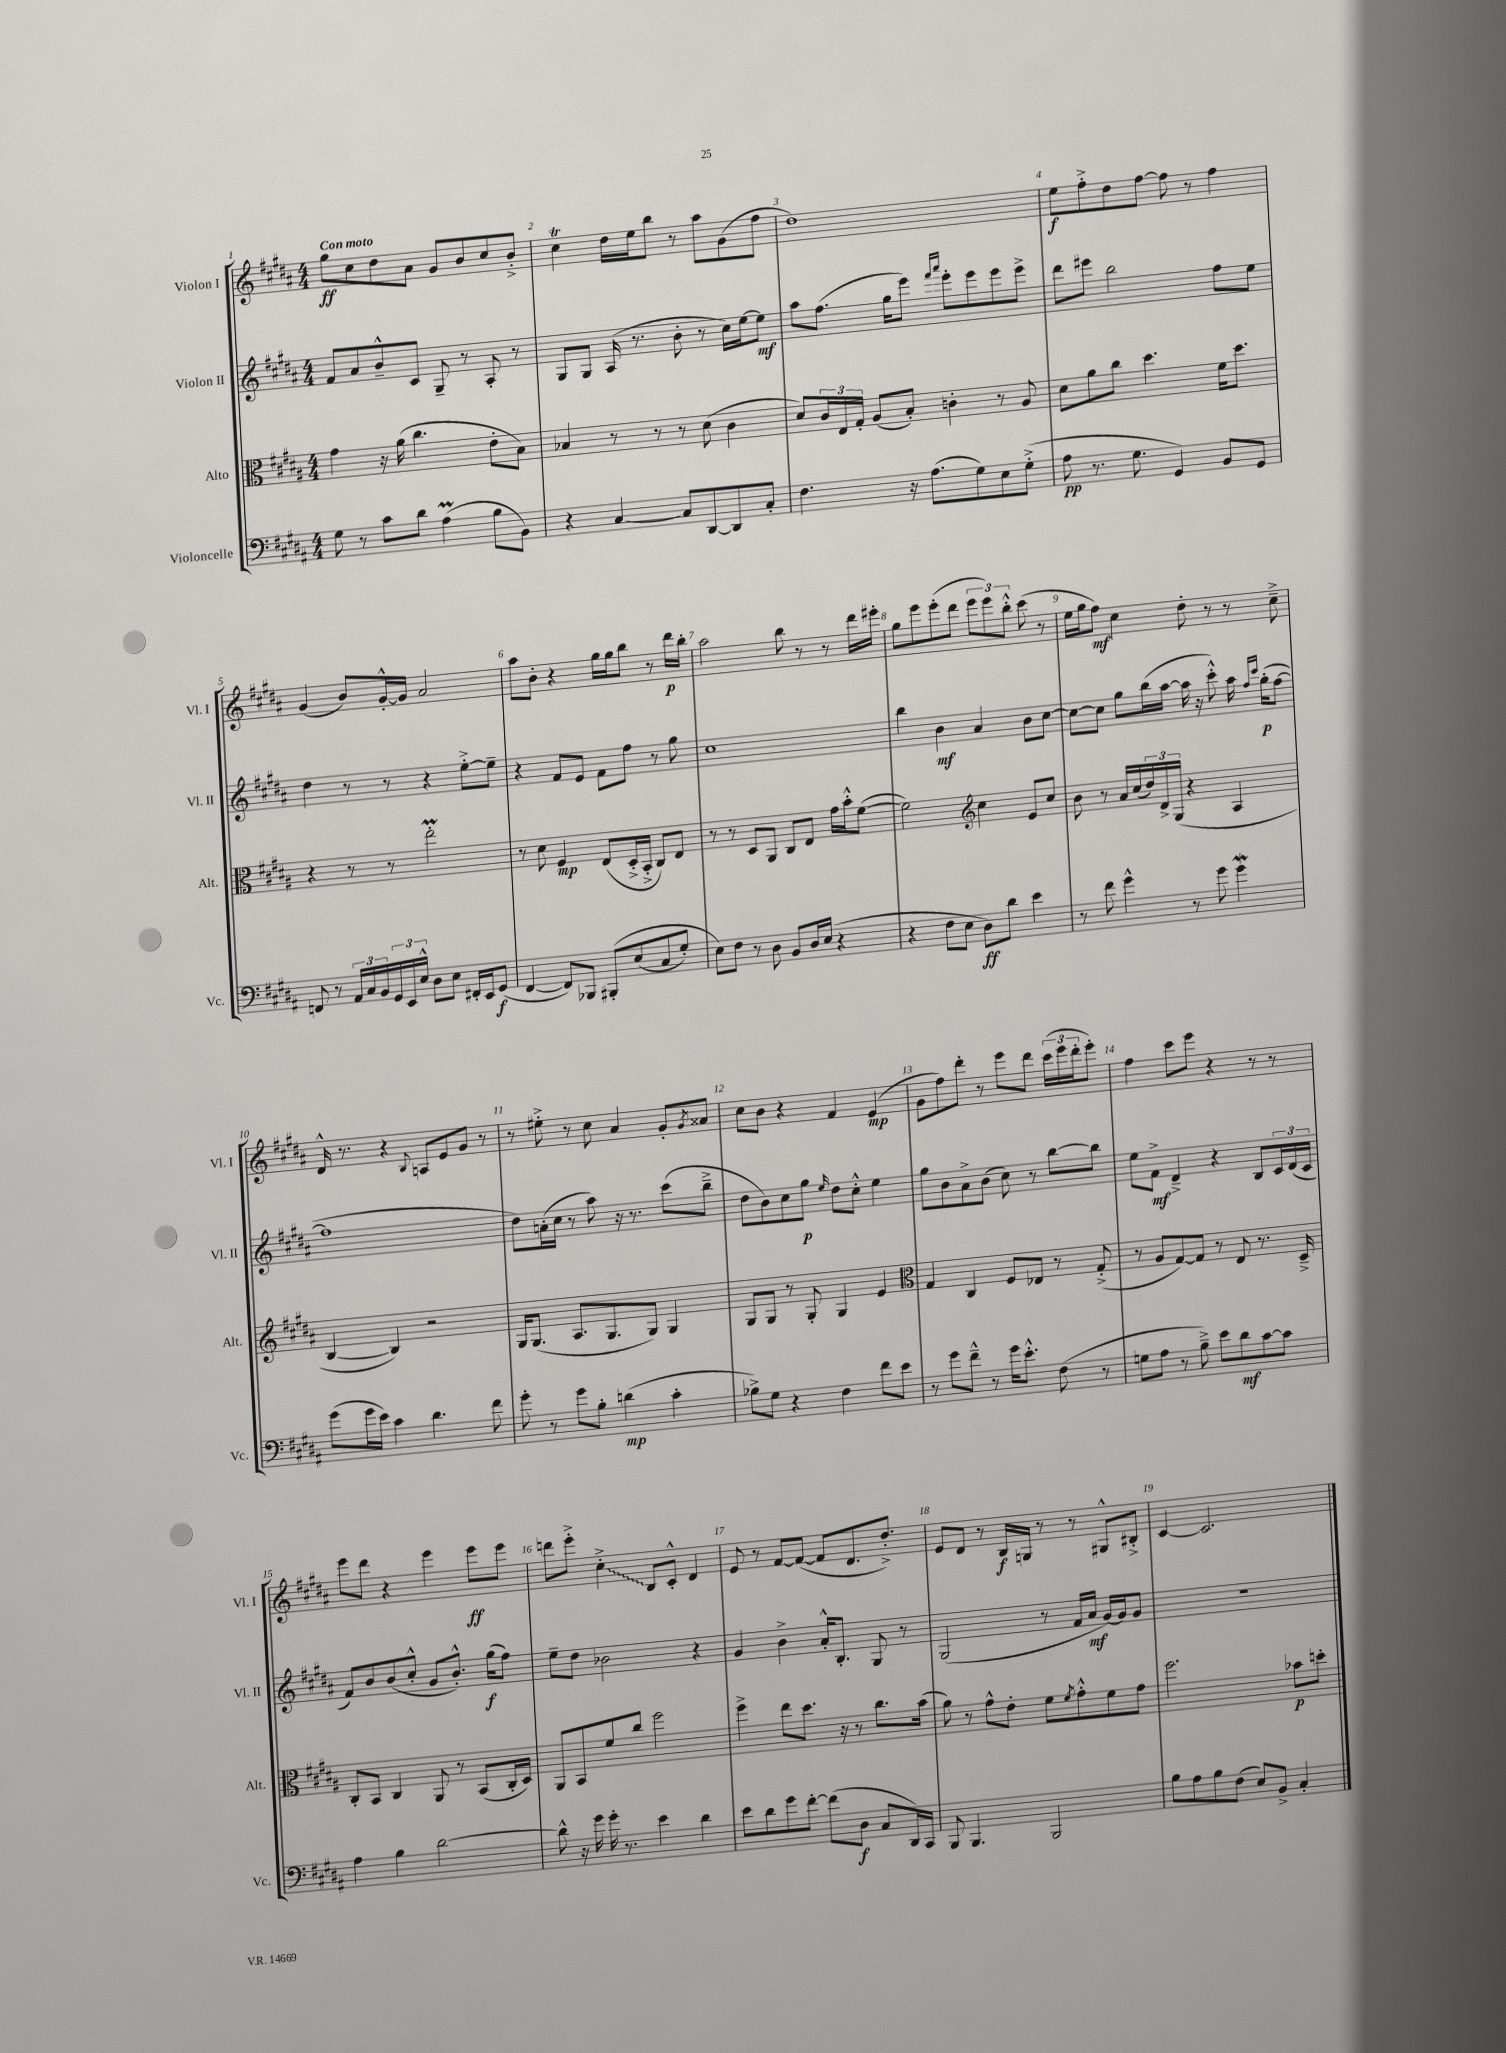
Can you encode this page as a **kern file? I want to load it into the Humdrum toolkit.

**kern	**kern	**kern	**kern
*staff4	*staff3	*staff2	*staff1
*clefF4	*clefC3	*clefG2	*clefG2
*k[f#c#g#d#a#]	*k[f#c#g#d#a#]	*k[f#c#g#d#a#]	*k[f#c#g#d#a#]
*M4/4	*M4/4	*M4/4	*M4/4
8G#	4g#	8f#	8gg#
8r	.	8a#	8cc#
8c#	16r	8b~^^	8dd#
.	(16a#	.	.
8d#	4.cc#	8c#	8a#
(4A#	.	8G#~	8g#
.	.	8r	8b
8B	8e'	8A#'	8cc#
8BB)	8B)	8r	8b'^
=	=	=	=
4r	4B-	8G#	4cc#
.	.	8G#	.
[4C#	8r	(16A#	16dd#
.	.	8.r	16ee
.	8r	.	8bb
8C#]	8r	8b'	8r
[8DD#	(8d#	8r	8aa#
8DD#]	4c#	16cc#)	(8g#
.	.	[16ee	.
8C#'	.	8ee]	8ff#
=	=	=	=
4.F#	8d#)	8aa#	1dd#)
.	24c#	(8.ff#	.
.	24E	.	.
.	24G#'	.	.
.	(8A#	.	.
.	.	16gg#	.
16r	8B')	8eee)	.
(8.A#	.	.	.
.	.	16qqfff#	.
.	.	16qqaaa#	.
.	4c'	8eee'	.
8G#)	.	8eee	.
8E	8r	8eee	.
(8G#'^	8A#	8eee^	.
=	=	=	=
8A#	8d#	8ddd#	8ee
8.r	8a#	8eee#	8ff#'^
.	8cc#	2bb	8dd#
8.G#	.	.	.
.	4.dd#	.	[8ff#
4GG#)	.	.	8ff#]
.	.	.	8r
8BB	16f#	8ff#	4ff#
.	8.dd#	.	.
8GG#	.	8ee	.
=	=	=	=
8FF	4r	4dd#	(4g#
8r	.	.	.
24AA#	8r	8r	8b)
24C#	.	.	.
24BB	.	.	.
24GG#	8r	8r	[16g#'^^
24EE	.	.	.
.	.	.	16g#]
24E^^	.	.	.
8D#	2ee'	4r	2a#
8E	.	.	.
16FF#'	.	[8ee'^	.
16EE	.	.	.
(8GG#	.	8ee~]	.
=	=	=	=
[4FF#	8r	4r	8aa#
.	8d#	.	8b'
8FF#])	4F#	8f#	4r
8BBB-	.	8e	.
&(8BBB#'	(8E	8f#	16gg#
.	.	.	16gg#
(8E	16D#'^	8ff#	8bb
.	16BB'^	.	.
8C#	8C#)	8r	8r
8G#')	8E	8gg#	16ddd#
.	.	.	16bb'
=	=	=	=
8E&)	8r	1cc#	2aa#
8F#	8r	.	.
8r	8D#	.	.
8D#	8AA#	.	.
8BB	8C#	.	8bb
16D#	8E	.	8r
(16E	.	.	.
4r	16g#	.	8r
.	16b'^^	.	.
.	([8f#	.	16ddd#
.	.	.	16eee#'
=	=	=	=
4r	2f#])	4bb	8gg#
.	.	.	8eee
8F#	.	4b	(8eee'
8E	.	.	8ddd#
*	*clefG2	*	*
8D#)	4cc#	4a#	12eee
.	.	.	12eee)
8d#	.	.	.
.	.	.	12bb'^^
4e	8e	8b	(8ccc#
.	8cc#	[8cc#	8r
=	=	=	=
8r	8b	8cc#_	16ee
.	.	.	16gg#
8f#	8r	8cc#]	8ff#)
4g#^^	16a#	8gg#	4cc#
.	(16cc#	.	.
.	24dd#)	(16bb	.
.	24d#^	.	.
.	.	[16aa#	.
.	(24G#	.	.
8r	4r	16aa#]	8dd#'
.	.	16r	.
8g#	.	8ccc#'^^)	8r
4g#	4A#	16aa#	8r
.	.	16qqff#	.
.	.	16qqccc#	.
.	.	(16gg#'	.
.	.	[8ff#	8cc#~^
=	=	=	=
(8g#	[4B	1ff#]	16d#^^
.	.	.	8.r
16g#	.	.	.
16e)	.	.	.
4c#	4B])	.	4r
.	.	.	8qqB
4.d#	2r	.	8A
.	.	.	8e
.	.	.	8g#
8f#	.	.	8r
=	=	=	=
8g#'	16G#	8dd#)	8r
.	(8.G#	.	.
8r	.	(16a'	8ee#'^
.	.	16cc#	.
8g#	8.A#	8r	8r
8B'	.	8aa#)	8cc#
.	8.G#	.	.
(4d	.	16r	4a#
.	.	8.r	.
.	8G#)	.	.
4c#'	4G#	(8ccc#	8g#'
.	.	.	8qg#
.	.	8bb~^	8a##
=	=	=	=
8B-^)	8G#	8dd#	8cc#
8G#	8G#	8b)	8b
4r	8r	8cc#	4r
.	8G#'	8gg#	.
.	.	16qqee	.
4F#	4G#	8dd#	4f#
.	.	8cc#'^^	.
8f#	4e	4ee	(4e
8e	.	.	.
=	=	=	=
*	*clefC3	*	*
8r	4G#	8gg#	8g#
8g#	.	8b	8ff#)
8f#~^^	4C#	8a#^	8ddd#'
8r	.	(8b	8r
16g#	8F#	8cc#)	8eee
8.e'^^	.	.	.
.	8E-	8r	8ddd#
(8F#	8r	[8bb	(24ccc#
.	.	.	24eee
.	.	.	24ddd#'
8r	(8G#'^	8bb]	8eee')
=	=	=	=
8G	8r	8ee	4ff#
8A#	8A#	8f#^	.
8r	[8G#)	4d#~^	8ccc#
8B~^)	8G#]	.	8eee
8e	8r	4r	4r
8d#	8E	.	.
[8c#	8.r	8B	8r
8c#]	.	24c#	8r
.	.	(24d#	.
.	16D#~^	.	.
.	.	24c#	.
=	=	=	=
4A#	8C#'	8f#)	8eee
.	8BB	8b	8ddd#
4B	4C#	(8b	4r
.	.	8cc#'^^	.
[2d#	8AA#	8g#	4eee
.	8r	8.b'^^)	.
.	(8BB	.	8eee
.	.	(16gg#	.
.	16C#'	8ff#)	8eee
.	16D#)	.	.
=	=	=	=
8d#^^]	8AA#	8ee~	8ddd
16r	8BB	8dd#	8eee'^
16g#	.	.	.
16g#'	8f#	2b-	4cc#'^
8.r	.	.	.
.	8cc#	.	.
4e	2ff#	.	8B
.	.	.	8c#'^^
4d#	.	4r	4d#
=	=	=	=
8e	4ff#^	4g#	8e
8d#	.	.	8r
8g#	8ee	4b^	[8f#
[8f#'	8.dd#	.	(8f#_
(8f#]	.	16a#'^^	8f#]
.	16r	8.B'	.
8D#	8r	.	8.d#
8C#	8.cc#	8G#	.
.	.	.	8.dd#'^)
16DD#)	.	8r	.
16CC#	(16b	.	.
=	=	=	=
8BBB	8a#)	(2G#	8e
4.BBB	8r	.	8d#
.	8g#^^	.	8r
.	8e'	.	16B
.	.	.	16G
2BBB	8f#	8r	8r
.	8qf#	.	.
.	8g#'^^	16f#	8r
.	.	16a#	.
.	8f#	[16g#)	8G#^^
.	.	16g#]	.
.	8g#	8g#	8B#'^
=	=	=	=
8B	2.ff#	1r	[4c#
8A#	.	.	.
8B	.	.	2.c#]
(8F#	.	.	.
8E)	.	.	.
8BB^	.	.	.
4C#'	8b-	.	.
.	8dd'	.	.
==	==	==	==
*-	*-	*-	*-
